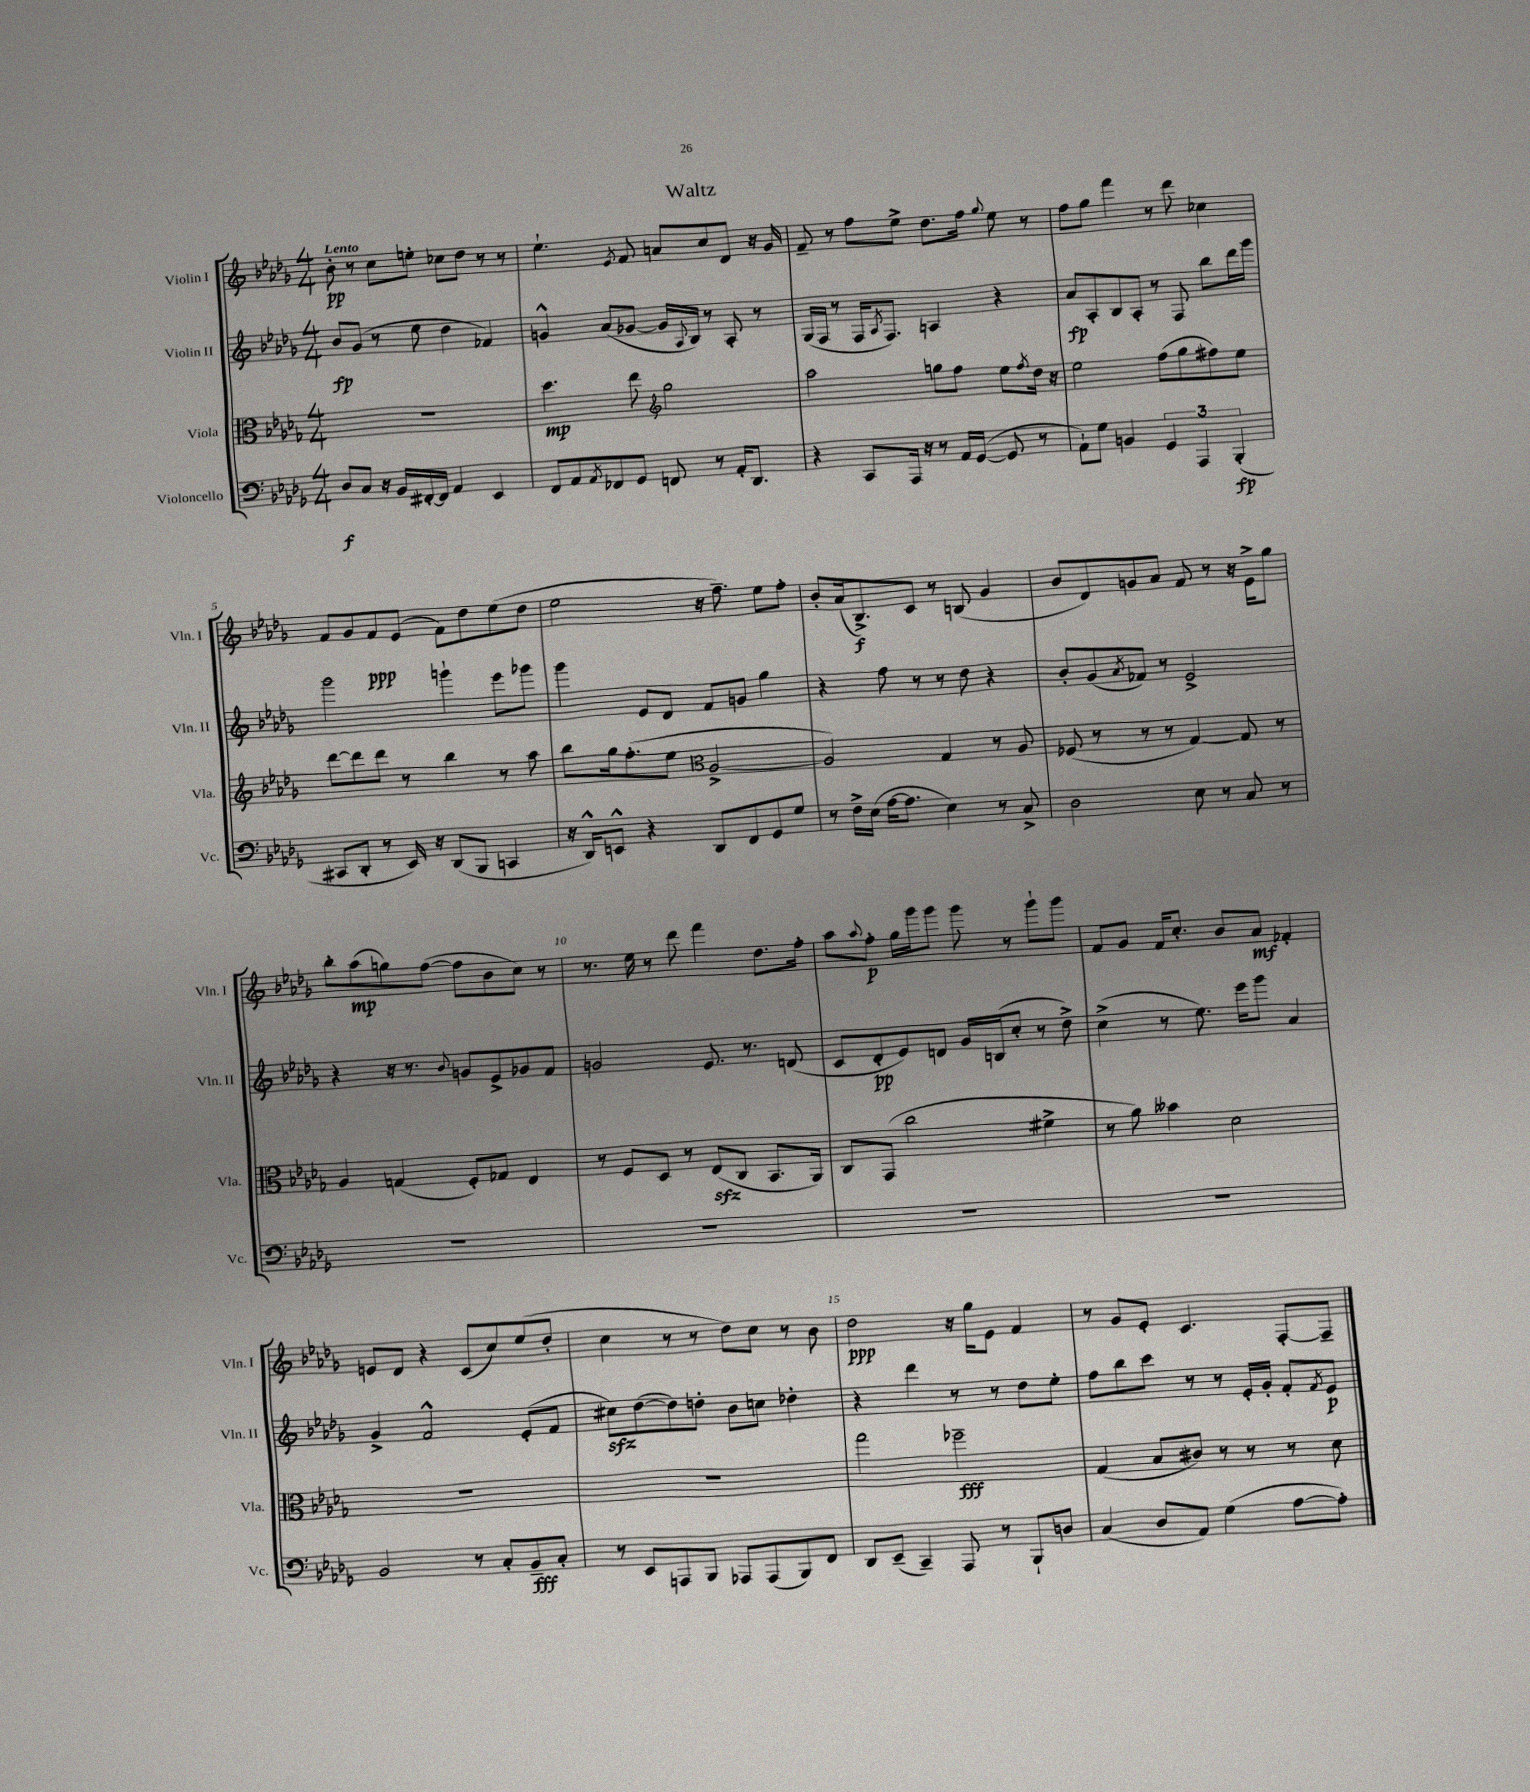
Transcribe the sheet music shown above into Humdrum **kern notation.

**kern	**dynam	**kern	**dynam	**kern	**dynam	**kern	**dynam
*part4	*part4	*part3	*part3	*part2	*part2	*part1	*part1
*staff4	*staff4	*staff3	*staff3	*staff2	*staff2	*staff1	*staff1
*I"Violoncello	*	*I"Viola	*	*I"Violin II	*	*I"Violin I	*
*I'Vc.	*	*I'Vla.	*	*I'Vln. II	*	*I'Vln. I	*
*clefF4	*	*clefC3	*	*clefG2	*	*clefG2	*
*k[b-e-a-d-g-]	*	*k[b-e-a-d-g-]	*	*k[b-e-a-d-g-]	*	*k[b-e-a-d-g-]	*
*M4/4	*	*M4/4	*	*M4/4	*	*M4/4	*
=1	=1	=1	=1	=1	=1	=1	=1
!	!	!	!	!	!	!LO:TX:a:B:t=Lento	!
8D-/L	f	1r	.	8b-/L	fp	8b-'\	pp
8C/J	.	.	.	(8g-/J	.	8r	.
16r	.	.	.	8r	.	8cc\L	.
16BB-/LL	.	.	.	.	.	.	.
[16FF#X'/	.	.	.	8ee-\	.	8een'\J	.
16FF#/JJ]	.	.	.	.	.	.	.
4AA-/	.	.	.	4dd-\	.	8cc-X\L	.
.	.	.	.	.	.	8dd-\J	.
4EE-/	.	.	.	4f-X/)	.	8r	.
.	.	.	.	.	.	8r	.
=2	=2	=2	=2	=2	=2	=2	=2
8FF/L	.	4.dd-\	mp	4gn^^/	.	4.ee-`\	.
8AA-/	.	.	.	.	.	.	.
8qAA-/	.	.	.	.	.	.	.
8FF-X/	.	.	.	(8a-/L	.	.	.
.	.	.	.	.	.	8qe-/	.
8GG-/J	.	8ee-\	.	[8g-X/J	.	8f/	.
*	*	*clefG2	*	*	*	*	*
8FFn/	.	2gg-\	.	16g-/LL]	.	8an/L	.
.	.	.	.	8qqA-/	.	.	.
.	.	.	.	16B-/JJ)	.	.	.
8r	.	.	.	8r	.	8cc/	.
16AA-'/KL	.	.	.	8A-'/	.	8d-/J	.
8.DD-/J	.	.	.	.	.	.	.
.	.	.	.	8r	.	16r	.
.	.	.	.	.	.	16g-/	.
=3	=3	=3	=3	=3	=3	=3	=3
4r	.	2aa-\	.	(16G-/LL	.	8f~/	.
.	.	.	.	16F/JJ	.	.	.
.	.	.	.	8r	.	8r	.
8CC/L	.	.	.	16F/KL	.	8ff\L	.
.	.	.	.	8qA-/	.	.	.
.	.	.	.	8.F/J)	.	.	.
16AAA-/Jk	.	.	.	.	.	8ee-^\J	.
16r	.	.	.	.	.	.	.
8r	.	8ggn\L	.	4An/	.	8.dd-\L	.
16AA-/LL	.	8ff\J	.	.	.	.	.
([16GG-/JJ	.	.	.	.	.	16ff\Jk	.
.	.	.	.	.	.	8qqgg-/	.
8GG-/]	.	8ee-\L	.	4r	.	8ee-\	.
.	.	8qff/	.	.	.	.	.
8r	.	16dd-\Jk	.	.	.	8r	.
.	.	16r	.	.	.	.	.
=4	=4	=4	=4	=4	=4	=4	=4
8AA-`\L)	.	2ee-\	.	8a-/L	fp	8ff\L	.
8G-\J	.	.	.	8A-'/	.	8gg-\J	.
4BBn/	.	.	.	8B-/	.	4fff\	.
.	.	.	.	8A-'/J	.	.	.
6GG-/	.	(8ff\L	.	8r	.	8r	.
.	.	8gg-\	.	8F/	.	8ddd-\	.
6AAA-/	.	.	.	.	.	.	.
.	.	8ff#X\)	.	8bb-\L	.	4cc-X\	.
(6BBB-'/	fp	.	.	.	.	.	.
.	.	8ee-\J	.	16ddd-\L	.	.	.
.	.	.	.	16ggg-\JJ	.	.	.
!!LO:LB:g=z
=5	=5	=5	=5	=5	=5	=5	=5
8CC#X/L	.	[8ddd-\L	.	2ggg-\	.	8f/L	.
8DD-'/J	.	8ddd-\]	.	.	.	8g-/	.
8r	.	8ddd-\J	.	.	.	8f/	ppp
16EE-/)	.	8r	.	.	.	(8e-/J	.
16r	.	.	.	.	.	.	.
(8DD-/L	.	4bb-\	.	4gggn`\	.	8f\L)	.
8BBB-/J	.	.	.	.	.	8dd-\	.
4CCn/	.	8r	.	8eee-\L	.	(8ee-\	.
.	.	8aa-\	.	8ggg-X\J	.	8dd-\J	.
=6	=6	=6	=6	=6	=6	=6	=6
16r	.	8bb-\L	.	4ggg-\	.	2ee-\	.
16DD-^^/KL)	.	.	.	.	.	.	.
8EEn^^/J	.	16gg-\k	.	.	.	.	.
.	.	(8.ff'\	.	.	.	.	.
4r	.	.	.	8e-/L	.	.	.
.	.	8ee-\J	.	8d-/J	.	.	.
*	*	*clefC3	*	*	*	*	*
8DD-/L	.	[2A-^/	.	8f/L	.	16r	.
.	.	.	.	.	.	8.ff~\)	.
8FF/	.	.	.	8gn/J	.	.	.
8GG-/	.	.	.	4gg-\	.	8ee-\L	.
8G-/J	.	.	.	.	.	8ff'\J	.
=7	=7	=7	=7	=7	=7	=7	=7
8r	.	2A-/])	.	4r	.	8b-'/L	.
16F^\LL	.	.	.	.	.	(16a-/k	.
(16E-\JJ	.	.	.	.	.	8.B-^/)	f
[16A-\KL	.	.	.	8ff\	.	.	.
8.A-\J]	.	.	.	.	.	.	.
.	.	.	.	8r	.	8c/J	.
4E-\)	.	4G-/	.	8r	.	8r	.
.	.	.	.	8dd-\	.	(8Bn/	.
8r	.	8r	.	4r	.	4g-/	.
8C^/	.	8A-/	.	.	.	.	.
=8	=8	=8	=8	=8	=8	=8	=8
2D-\	.	(8F-X/	.	8b-'/L	.	8b-/L	.
.	.	8r	.	(8g-/	.	8d-/)	.
.	.	.	.	8qa-/	.	.	.
.	.	8r	.	8f-X/J)	.	8gn/	.
.	.	8r	.	8r	.	8a-/J	.
8E-\	.	[4G-/)	.	2e-^/	.	8f/	.
8r	.	.	.	.	.	8r	.
8C/	.	8G-/]	.	.	.	16r	.
.	.	.	.	.	.	16e-^\KL	.
8r	.	8r	.	.	.	8gg-\J	.
!!LO:LB:g=z
=9	=9	=9	=9	=9	=9	=9	=9
1r	.	4A-/	.	4r	.	8bb-'\L	.
.	.	.	.	.	.	(8aa-\	mp
.	.	(4Gn/	.	16r	.	8ggn\)	.
.	.	.	.	8.r	.	.	.
.	.	.	.	.	.	([8ff\J	.
.	.	.	.	8qqb-/	.	.	.
.	.	8F'/L)	.	8gn/L	.	8ff\L]	.
.	.	8G-X/J	.	8e-^/	.	8b-\	.
.	.	4E-/	.	8g-X/	.	8cc\J)	.
.	.	.	.	8f/J	.	8r	.
=10	=10	=10	=10	=10	=10	=10	=10
1r	.	8r	.	2gn/	.	8.r	.
.	.	8F/L	.	.	.	.	.
.	.	.	.	.	.	16ee-\	.
.	.	8D-/J	.	.	.	8r	.
.	.	8r	.	.	.	8ddd-\	.
.	.	(8E-zz/L	.	8.e-/	.	4fff\	.
.	.	8C/J	.	.	.	.	.
.	.	.	.	8.r	.	.	.
.	.	8.BB-/L	.	.	.	8.dd-\L	.
.	.	.	.	(8dn/	.	.	.
.	.	16AA-/Jk)	.	.	.	16ff'\Jk	.
=11	=11	=11	=11	=11	=11	=11	=11
1r	.	8C/L	.	8c/L	.	8aa-\L	.
.	.	.	.	.	.	8qqaa-/	.
.	.	(8GG-/J	.	8d-'/	pp	8ff'\J	p
.	.	2cc\	.	8e-/)	.	16gg-\LL	.
.	.	.	.	.	.	16ggg-\J	.
.	.	.	.	8dn/J	.	8ggg-\J	.
.	.	.	.	16g-/LL	.	8ggg-\	.
.	.	.	.	(16Bn/J	.	.	.
.	.	.	.	8cc'/J	.	8r	.
.	.	4f#X^\	.	8r	.	8ggg-`\L	.
.	.	.	.	8dd-^\)	.	8ggg-\J	.
=12	=12	=12	=12	=12	=12	=12	=12
1r	.	8r	.	(4cc^\	.	8f/L	.
.	.	8a-\)	.	.	.	8g-/J	.
.	.	4b--X\	.	8r	.	16f/KL	.
.	.	.	.	.	.	8.cc'/J	.
.	.	.	.	8.ee-\)	.	.	.
.	.	2d-\	.	.	.	8b-/L	.
.	.	.	.	16eee-\KL	.	.	.
.	.	.	.	8ggg-\J	.	8a-/J	mf
.	.	.	.	4a-/	.	4f-X'/	.
!!LO:LB:g=z
=13	=13	=13	=13	=13	=13	=13	=13
2BB-/	.	1r	.	4g-^/	.	8en/L	.
.	.	.	.	.	.	8d-/J	.
.	.	.	.	2f^^/	.	4r	.
8r	.	.	.	.	.	(8c/L	.
8C'/L	.	.	.	.	.	8cc/)	.
8BB-~/	fff	.	.	(8e-'/L	.	(8ee-/	.
8C'/J	.	.	.	8f/J	.	8dd-'/J	.
=14	=14	=14	=14	=14	=14	=14	=14
8r	.	1r	.	8cc#Xzz\L)	.	4cc\	.
8EE-/L	.	.	.	([8dd-\	.	.	.
8AAAn/	.	.	.	8dd-\])	.	8r	.
8BBB-/J	.	.	.	8ddn'\J	.	8r	.
8AAA-X/L	.	.	.	8b-\L	.	8dd-\L)	.
(8AAA-/	.	.	.	8ccn\J	.	8cc\J	.
8BBB-/)	.	.	.	4dd-X'\	.	8r	.
8FF/J	.	.	.	.	.	8b-\	.
=15	=15	=15	=15	=15	=15	=15	=15
8DD-/L	.	2gg-\	.	4r	.	2dd-\	ppp
(8EE-~/J	.	.	.	.	.	.	.
4CC~/)	.	.	.	4ddd-\	.	.	.
8AAA-/	.	2ff-X~\	fff	8r	.	16r	.
.	.	.	.	.	.	16gg-\KL	.
8r	.	.	.	8r	.	8e-\J	.
8BBB-`/L	.	.	.	8dd-\L	.	4f/	.
8Dn/J	.	.	.	8ee-'\J	.	.	.
=16	=16	=16	=16	=16	=16	=16	=16
(4C/	.	(4G-/	.	8ff\L	.	8r	.
.	.	.	.	8bb-\	.	8g-/L	.
8D-/L	.	8B-/L	.	8ccc\J	.	8e-'/J	.
8AA-/J)	.	8c#X/J)	.	8r	.	4.c/	.
(4G-\	.	8r	.	8r	.	.	.
.	.	8r	.	16e-'/LL	.	.	.
.	.	.	.	16g-'/JJ	.	.	.
[8A-\L	.	8r	.	8f'/L	.	[8F'/L	.
.	.	.	.	8qf/	.	.	.
8A-'\J])	.	8d-\	.	8e-/J	p	8F~/J]	.
==	==	==	==	==	==	==	==
*-	*-	*-	*-	*-	*-	*-	*-
